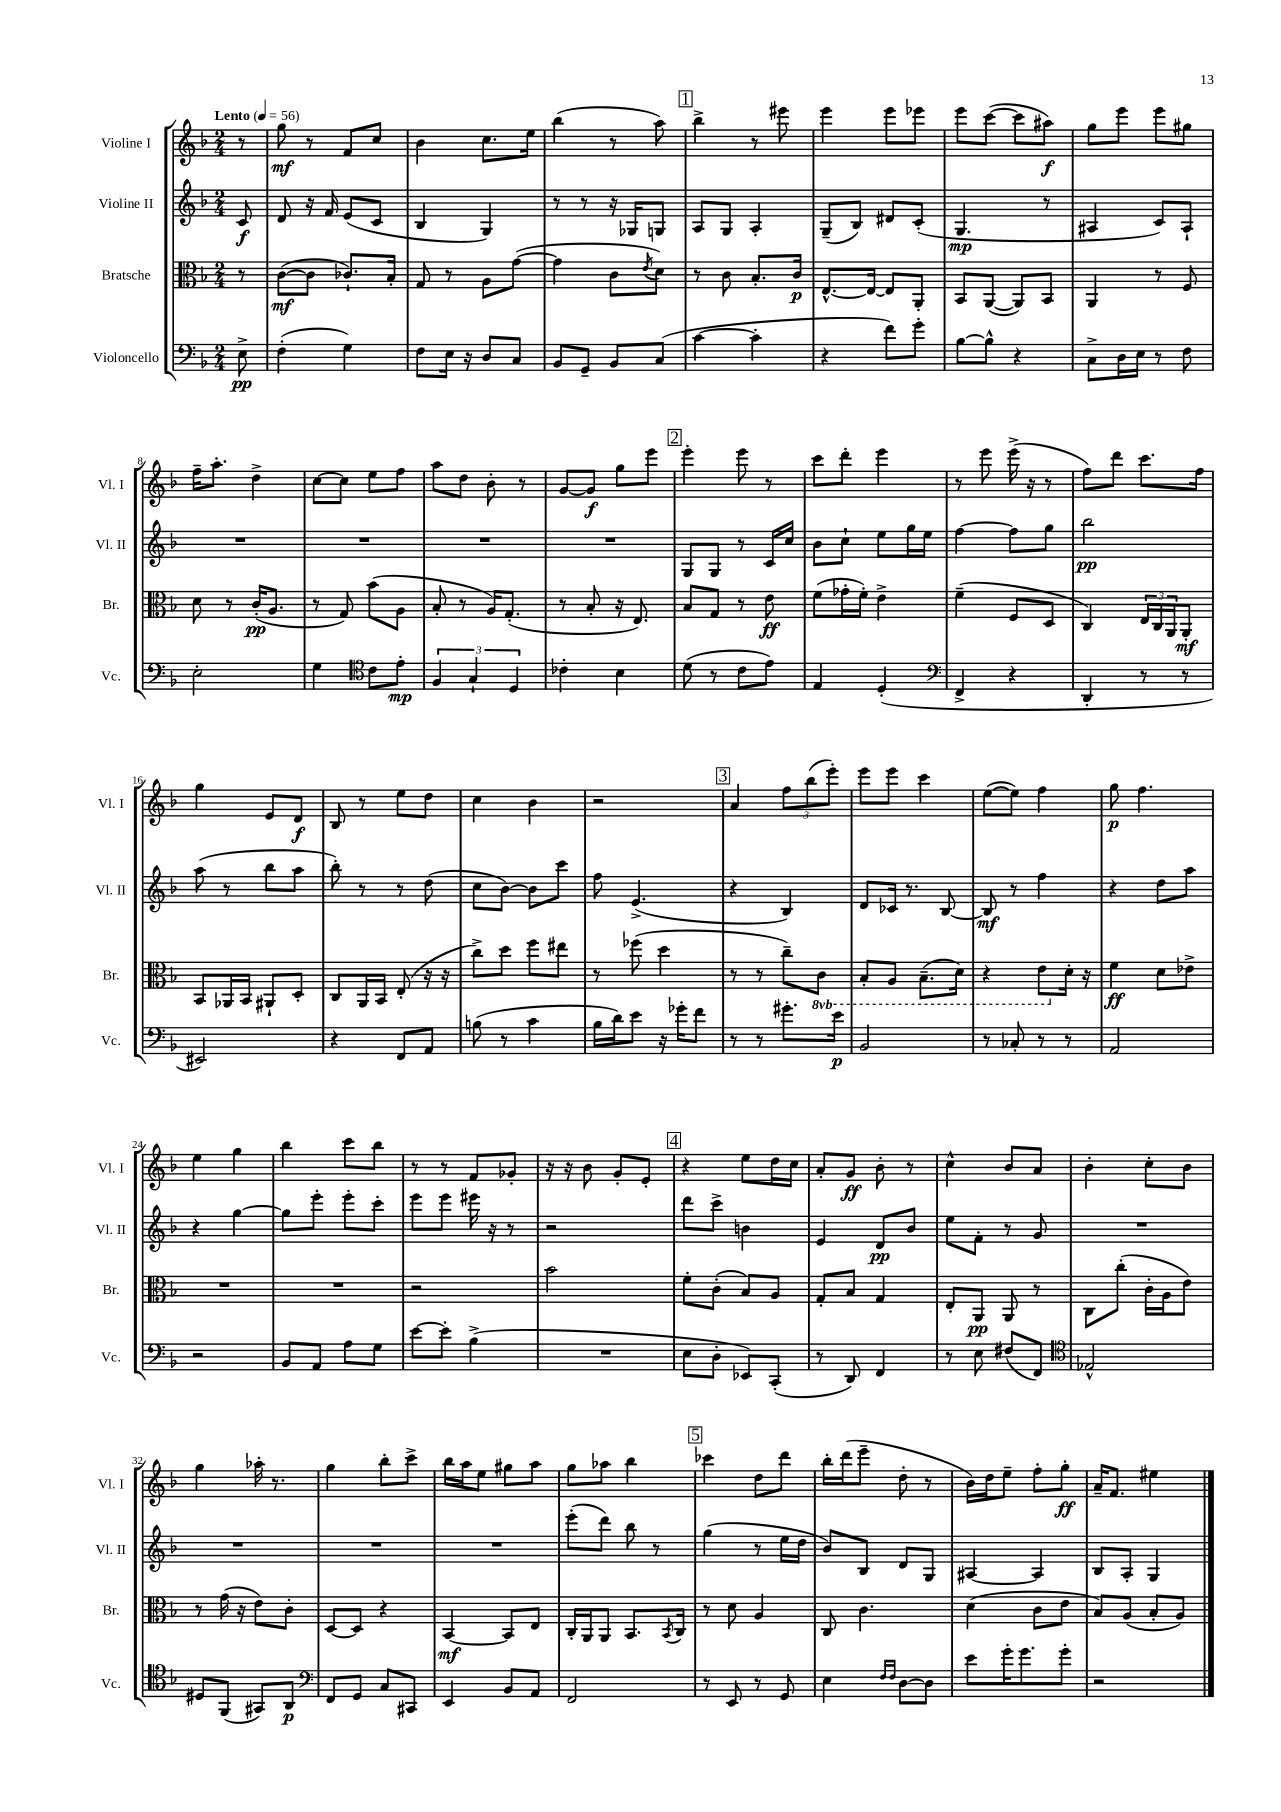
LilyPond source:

<<
\new StaffGroup <<
\new Staff = "s0" \with { instrumentName = "Violine I" shortInstrumentName = "Vl. I" } {
    \clef treble \key f \major \numericTimeSignature \time 2/4 \partial 8 \tempo "Lento" 4 = 56
    r8 |
    g''8\mf r8 f'8 c''8 |
    bes'4 c''8. e''16 |
    bes''4( r8 a''8) |
    \mark \markup { \box "1" } bes''4-> r8 eis'''8 |
    e'''4 e'''8 ees'''8 |
    e'''8 c'''8~( c'''8 ais''8\f) |
    g''8 e'''8 e'''8 gis''8 |
    f''16-- a''8.-. d''4-> |
    c''8~ c''8 e''8 f''8 |
    a''8 d''8 bes'8-. r8 |
    g'8~ g'8\f g''8 e'''8 |
    \mark \markup { \box "2" } e'''4-. e'''8 r8 |
    c'''8 d'''8-. e'''4 |
    r8 e'''8 e'''16->( r16 r8 |
    f''8) d'''8 c'''8. f''16 |
    g''4 e'8 d'8\f |
    bes8 r8 e''8 d''8 |
    c''4 bes'4 |
    r2 |
    \mark \markup { \box "3" } a'4 \tuplet 3/2 { f''8 bes''8( e'''8-.) } |
    e'''8 e'''8 c'''4 |
    e''8~( e''8) f''4 |
    g''8\p f''4. |
    e''4 g''4 |
    bes''4 c'''8 bes''8 |
    r8 r8 f'8 ges'8-. |
    r16 r16 bes'8 g'8-. e'8-. |
    \mark \markup { \box "4" } r4 e''8 d''16 c''16 |
    a'8-. g'8\ff bes'8-. r8 |
    c''4-^ bes'8 a'8 |
    bes'4-. c''8-. bes'8 |
    g''4 aes''16-. r8. |
    g''4 bes''8-. c'''8-> |
    bes''16 a''16 e''8 gis''8 a''8 |
    g''8 aes''8 bes''4 |
    \mark \markup { \box "5" } ces'''4 d''8 d'''8 |
    bes''16-. d'''16( e'''8-- d''8-. r8 |
    bes'16) d''16 e''8-- f''8-. g''8-.\ff |
    a'16-- f'8. eis''4 \bar "|." |
}
\new Staff = "s1" \with { instrumentName = "Violine II" shortInstrumentName = "Vl. II" } {
    \clef treble \key f \major \numericTimeSignature \time 2/4 \partial 8
    c'8\f |
    d'8 r16 f'16 e'8( c'8 |
    bes4 g4) |
    r8 r8 r16 ges16 g8 |
    \mark \markup { \box "1" } a8 g8 a4-. |
    g8--( bes8) dis'8 c'8-.( |
    g4.\mp r8 |
    ais4 c'8) ais8-! |
    R2 |
    R2 |
    R2 |
    R2 |
    \mark \markup { \box "2" } g8 g8 r8 c'16 c''16 |
    bes'8 c''8-! e''8 g''16 e''16 |
    f''4~ f''8 g''8 |
    bes''2\pp |
    a''8( r8 bes''8 a''8 |
    bes''8-.) r8 r8 d''8( |
    c''8 bes'8~) bes'8 c'''8 |
    f''8 e'4.->( |
    \mark \markup { \box "3" } r4 bes4) |
    d'8 ces'16 r8. bes8~ |
    bes8\mf r8 f''4 |
    r4 d''8 a''8 |
    r4 g''4~ |
    g''8 e'''8-. e'''8-. c'''8-. |
    e'''8 e'''8 eis'''16 r16 r8 |
    r2 |
    \mark \markup { \box "4" } d'''8 c'''8-> b'4 |
    e'4 d'8\pp bes'8 |
    e''8 f'8-. r8 g'8 |
    R2 |
    R2 |
    R2 |
    R2 |
    e'''8-.( d'''8) bes''8 r8 |
    \mark \markup { \box "5" } g''4( r8 e''16 d''16 |
    bes'8) bes8 d'8 g8 |
    ais4~ ais4 |
    bes8 a8-. g4 \bar "|." |
}
\new Staff = "s2" \with { instrumentName = "Bratsche" shortInstrumentName = "Br." } {
    \clef alto \key f \major \numericTimeSignature \time 2/4 \set Staff.ottavationMarkups = #ottavation-simple-ordinals \partial 8
    r8 |
    c'8~\mf( c'8 ces'8.-!) bes16-. |
    g8 r8 a8 g'8~( |
    g'4 c'8 \acciaccatura { e'8 } d'8) |
    \mark \markup { \box "1" } r8 c'8 bes8.-. c'16\p |
    e8.~-^ e16~ e8 a,8-. |
    bes,8 a,8~( a,8) bes,8 |
    a,4 r8 f8 |
    d'8 r8 c'16-.\pp( a8. |
    r8 g8) bes'8( a8 |
    bes8-. r8 a16) g8.-.( |
    r8 bes8-. r16 e8.) |
    \mark \markup { \box "2" } bes8 g8 r8 e'8\ff |
    f'8( ges'16-. f'16-.) e'4-> |
    f'4--( f8 d8 |
    c4) \tuplet 3/2 { e16 c16 a,16 } a,8-.\mf |
    bes,8 aes,16 bes,16 ais,8-! d8-. |
    c8 a,16 bes,16 e8-.( r16 r16 |
    c''8->) d''8 f''8 eis''8 |
    r8 fes''8( d''4 |
    \mark \markup { \box "3" } r8 r8 c''8--) \ottava #-1 c8 |
    bes,8-. a,8 bes,8.--( d16) |
    r4 e8 \ottava #0 d'16-. r16 |
    f'4\ff d'8 ees'8-> |
    R2 |
    R2 |
    r2 |
    bes'2 |
    \mark \markup { \box "4" } f'8-. c'8-.( bes8) a8 |
    g8-. bes8 g4 |
    e8-. a,8\pp a,8 r8 |
    c8 c''8-.( c'16-. a16 e'8) |
    r8 g'16( r16 e'8) c'8-. |
    d8~ d8 r4 |
    bes,4~\mf bes,8 e8 |
    c16-. a,16 a,8 bes,8. \acciaccatura { bes,8 } c16 |
    \mark \markup { \box "5" } r8 d'8 a4 |
    c8 c'4. |
    d'4( c'8 e'8 |
    bes8) a8( bes8-. a8) \bar "|." |
}
\new Staff = "s3" \with { instrumentName = "Violoncello" shortInstrumentName = "Vc." } {
    \clef bass \key f \major \numericTimeSignature \time 2/4 \partial 8
    e8->\pp |
    f4-.( g4) |
    f8 e16 r16 d8 c8 |
    bes,8 g,8-- bes,8 c8( |
    \mark \markup { \box "1" } c'4~ c'4-. |
    r4 f'8) g'8-. |
    bes8~ bes8-^ r4 |
    c8-> d16 e16 r8 f8 |
    e2-. |
    g4 \clef tenor c'8 e'8-.\mp |
    \tuplet 3/2 { f4 g4-! d4 } |
    ces'4-. bes4 |
    \mark \markup { \box "2" } d'8( r8 c'8 e'8) |
    e4 d4-.( |
    \clef bass f,4-> r4 |
    d,4-. r8 r8 |
    eis,2) |
    r4 f,8 a,8 |
    b8( r8 c'4 |
    bes16 d'16) e'8 r16 ges'16-. f'8 |
    \mark \markup { \box "3" } r8 r8 gis'8.-. e'16\p |
    bes,2 |
    r8 ces8-. r8 r8 |
    a,2 |
    r2 |
    bes,8 a,8 a8 g8 |
    e'8~ e'8-. bes4->( |
    R2 |
    \mark \markup { \box "4" } e8 d8-. ees,8) c,8-.( |
    r8 d,8) f,4 |
    r8 e8 fis8( f,8) |
    \clef tenor ees2-^ |
    dis8 f,8( gis,8) a,8\p |
    \clef bass f,8 g,8 c8 cis,8 |
    e,4 bes,8 a,8 |
    f,2 |
    \mark \markup { \box "5" } r8 e,8 r8 g,8 |
    e4 \grace { f16 f16 } d8~ d8 |
    e'8 g'16-. g'8. g'8-. |
    r2 \bar "|." |
}
>>
>>
